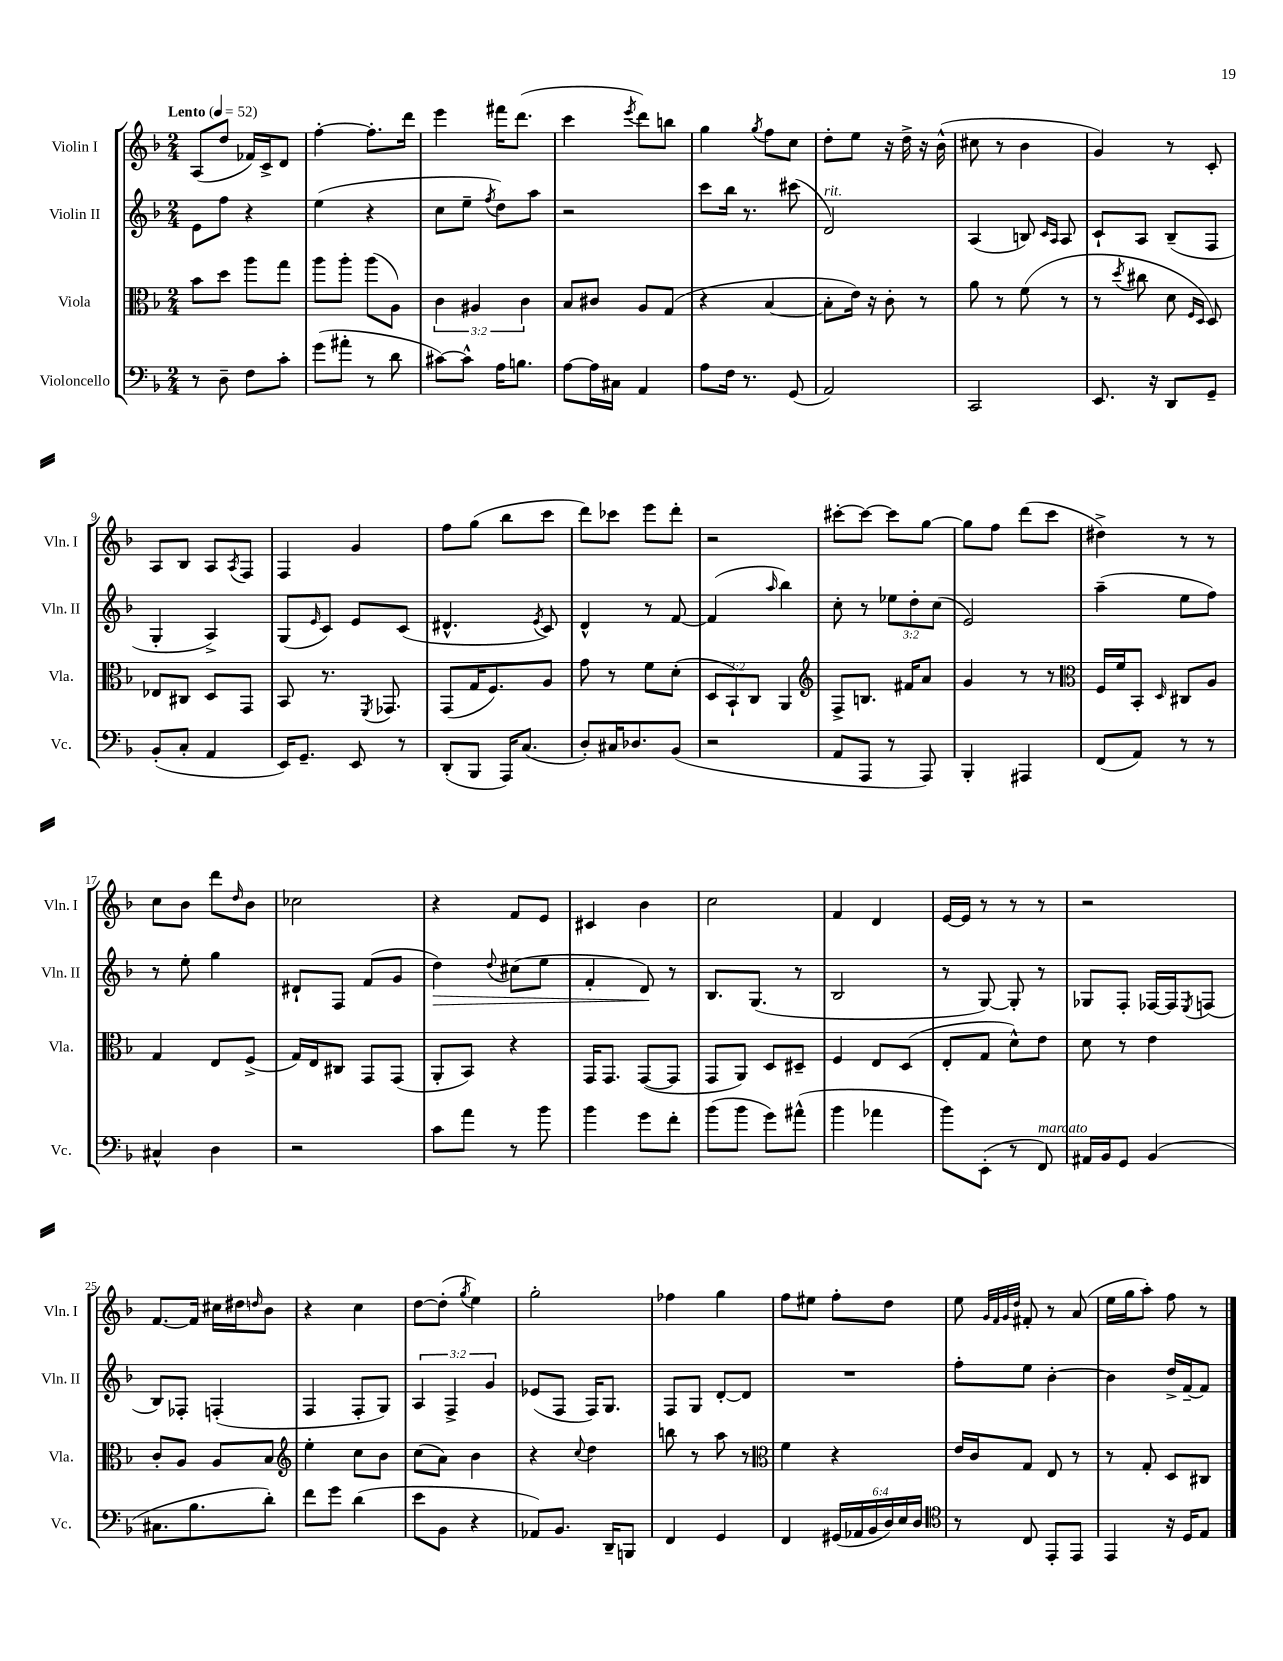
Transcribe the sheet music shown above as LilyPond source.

<<
\new StaffGroup <<
\new Staff = "s0" \with { instrumentName = "Violin I" shortInstrumentName = "Vln. I" } {
    \clef treble \key f \major \numericTimeSignature \time 2/4 \tempo "Lento" 4 = 52
    a8( d''8 fes'16) c'16-> d'8 |
    f''4~-. f''8.-. d'''16 |
    e'''4 fis'''16 d'''8.( |
    c'''4 \acciaccatura { e'''8 } d'''8) b''8 |
    g''4 \acciaccatura { g''8 } f''8 c''8 |
    d''8-. e''8 r16 d''16-> r16 bes'16-^( |
    cis''8 r8 bes'4 |
    g'4) r8 c'8-. |
    a8 bes8 a8 \acciaccatura { a8 } f8 |
    f4 g'4 |
    f''8 g''8( bes''8 c'''8 |
    d'''8) ces'''8 e'''8 d'''8-. |
    r2 |
    cis'''8~-. cis'''8~ cis'''8 g''8~ |
    g''8 f''8 d'''8( c'''8 |
    dis''4->) r8 r8 |
    c''8 bes'8 d'''8 \grace { d''16 } bes'8 |
    ces''2 |
    r4 f'8 e'8 |
    cis'4 bes'4 |
    c''2 |
    f'4 d'4 |
    e'16~ e'16 r8 r8 r8 |
    r2 |
    f'8.~ f'16 cis''16 dis''16 \grace { d''16 } bes'8 |
    r4 c''4 |
    d''8~ d''8-.( \acciaccatura { g''8 } e''4) |
    g''2-. |
    fes''4 g''4 |
    f''8 eis''8 f''8-. d''8 |
    e''8 \grace { g'32 f'32 g'32 d''32 } fis'8-. r8 a'8( |
    e''16 g''16 a''8-.) f''8 r8 \bar "|." |
}
\new Staff = "s1" \with { instrumentName = "Violin II" shortInstrumentName = "Vln. II" } {
    \clef treble \key f \major \numericTimeSignature \time 2/4 \override Staff.TupletNumber.text = #tuplet-number::calc-fraction-text
    e'8 f''8 r4 |
    e''4( r4 |
    c''8 e''8-- \acciaccatura { f''8 } d''8) a''8 |
    r2 |
    c'''8 bes''16 r8. cis'''8( |
    d'2^\markup { \italic "rit." }) |
    a4( b8) \grace { c'16 a16 } a8 |
    c'8-! a8 bes8--( f8 |
    g4-. a4->) |
    g8( \grace { e'16 } c'8) e'8 c'8( |
    dis'4.-^ \acciaccatura { e'8 } c'8) |
    d'4-^ r8 f'8~ |
    f'4( \grace { a''16 } bes''4) |
    c''8-. r8 \tuplet 3/2 { ees''8 d''8-. c''8( } |
    e'2) |
    a''4--( e''8 f''8) |
    r8 e''8-. g''4 |
    dis'8-! f8 f'8( g'8 |
    d''4\>) \appoggiatura { d''8 } cis''8( e''8 |
    f'4-. d'8\!) r8 |
    bes8. g8.( r8 |
    bes2 |
    r8 g8~) g8-. r8 |
    ges8 f8-. fes16~ fes16 \acciaccatura { e8 } f8( |
    bes8) fes8-. f4-.( |
    f4 f8-. g8) |
    \tuplet 3/2 { a4 f4-> g'4 } |
    ees'8( f8 f16) g8. |
    f8 g8 d'8~-. d'8 |
    R2 |
    f''8-. e''8 bes'4~-. |
    bes'4 d''16-> f'16~-- f'8 \bar "|." |
}
\new Staff = "s2" \with { instrumentName = "Viola" shortInstrumentName = "Vla." } {
    \clef alto \key f \major \numericTimeSignature \time 2/4 \override Staff.TupletNumber.text = #tuplet-number::calc-fraction-text
    bes'8 d''8 a''8 g''8 |
    a''8 a''8-. a''8( a8) |
    \tuplet 3/2 { c'4 ais4 c'4 } |
    bes8 cis'8 a8 g8( |
    r4 bes4~ |
    bes8-. e'16) r16 c'8-. r8 |
    a'8 r8 f'8( r8 |
    r8 \acciaccatura { d''8 } cis''8 d'8 \grace { f16 d16 } d8) |
    ees8 cis8 d8 g,8 |
    bes,8 r8. \acciaccatura { f,8 } ges,8. |
    g,8( g16 f8.) a8 |
    g'8 r8 f'8 d'8-.( |
    \tuplet 3/2 { d8 bes,8-!) c8 } a,4 |
    \clef treble f8-> b8. fis'16 a'8 |
    g'4 r8 r8 |
    \clef alto f16 f'16 bes,8-. \grace { d16 } cis8 a8 |
    g4 e8 f8->( |
    g16) e16 cis8 g,8 g,8( |
    a,8-. bes,8) r4 |
    g,16 g,8. g,8~( g,8 |
    g,8 a,8) d8 dis8-- |
    f4 e8 d8( |
    e8-. g8 d'8-^) e'8 |
    d'8 r8 e'4 |
    c'8-. a8 a8 bes8 |
    \clef treble e''4-. c''8 bes'8 |
    c''8( a'8) bes'4 |
    r4 \appoggiatura { c''8 } d''4 |
    b''8 r8 a''8 r8 |
    \clef alto f'4 r4 |
    e'16 c'16 g8 e8 r8 |
    r8 g8-. d8 cis8 \bar "|." |
}
\new Staff = "s3" \with { instrumentName = "Violoncello" shortInstrumentName = "Vc." } {
    \clef bass \key f \major \numericTimeSignature \time 2/4 \override Staff.TupletNumber.text = #tuplet-number::calc-fraction-text
    r8 d8-- f8 c'8-. |
    g'8( ais'8-. r8 d'8 |
    cis'8~) cis'8-^ a16 b8. |
    a8~ a16 cis16 a,4 |
    a8 f16 r8. g,8( |
    a,2) |
    c,2 |
    e,8. r16 d,8 g,8-- |
    bes,8-.( c8-. a,4 |
    e,16) g,8.-- e,8 r8 |
    d,8-.( bes,,8 a,,16) c8.( |
    d8-.) cis16 des8. bes,8( |
    r2 |
    a,8 a,,8 r8 a,,8) |
    bes,,4-. ais,,4 |
    f,8( a,8) r8 r8 |
    cis4-^ d4 |
    r2 |
    c'8 a'8 r8 bes'8 |
    bes'4 g'8 f'8-. |
    bes'8( bes'8 g'8) ais'8-^( |
    bes'4 aes'4 |
    bes'8) e,8-.( r8 f,8^\markup { \italic "marcato" }) |
    ais,16 bes,16 g,8 bes,4( |
    cis8. bes8. d'8-.) |
    f'8 g'8 d'4( |
    e'8 bes,8 r4 |
    aes,8) bes,8. d,16-- b,,8 |
    f,4 g,4 |
    f,4 \tuplet 6/4 { gis,16( aes,16 bes,16 d16) e16 d16 } |
    \clef tenor r8 c8 e,8-. e,8 |
    e,4 r16 d16 e8 \bar "|." |
}
>>
>>
